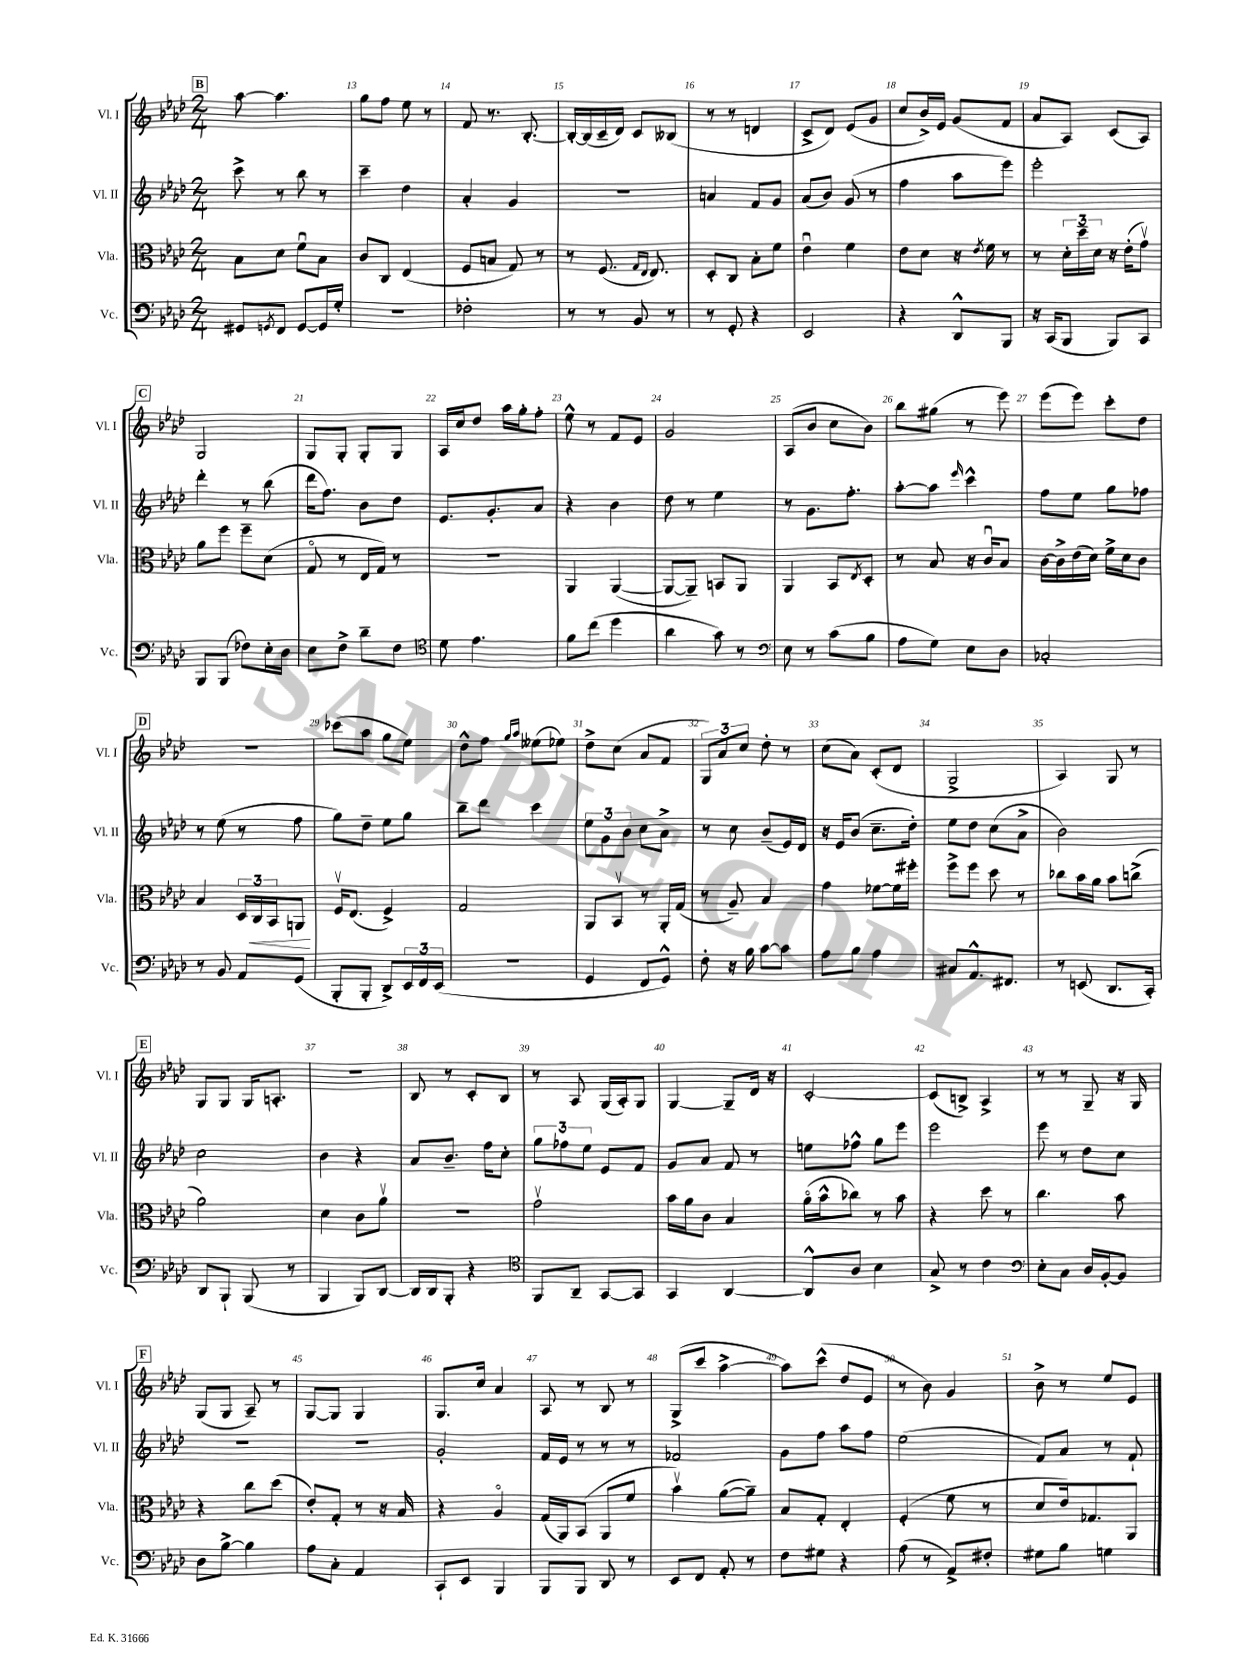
<<
\new StaffGroup <<
\new Staff = "s0" \with { instrumentName = "Vl. I" shortInstrumentName = "Vl. I" } {
    \clef treble \key aes \major \numericTimeSignature \time 2/4
    \mark \markup { \box "B" } aes''8~ aes''4. |
    g''8 f''8 ees''8 r8 |
    f'8 r8. bes8.~-. |
    bes16~-. bes16( c'16-- des'16) c'8 beses8( |
    r8 r8 d'4 |
    c'8-> des'8) ees'8( g'8 |
    c''8 bes'16->) ees'16 g'8( f'8 |
    aes'8 aes8) c'8( aes8) |
    \mark \markup { \box "C" } g2 |
    g8 g8-. g8-. g8 |
    aes16 c''16 des''8 aes''16 g''16-. f''8-. |
    ees''8-^ r8 f'8 ees'8 |
    g'2 |
    aes8( bes'8 c''8 bes'8) |
    bes''8 gis''8( r8 ees'''8) |
    ees'''8( ees'''8) c'''8-. des''8 |
    \mark \markup { \box "D" } r2 |
    ces'''8( aes''8 g''8 ees''8) |
    des''8-^ f''8 \grace { g''16 aes''16 } eeses''8( ees''8) |
    des''8-> c''8( aes'8 f'8 |
    \tuplet 3/2 { g8) aes'8 c''8 } des''8-. r8 |
    c''8( aes'8) c'8-.( des'8 |
    g2-> |
    aes4) g8 r8 |
    \mark \markup { \box "E" } g8 g8 g16 a8.-. |
    R2 |
    bes8 r8 c'8-. bes8 |
    r8 aes8 g16( aes16-.) g8 |
    g4~ g8-- des'16 r16 |
    c'2~-. |
    c'8( b8->) aes4-> |
    r8 r8 g8-- r16 g16 |
    \mark \markup { \box "F" } g8( g8 aes8--) r8 |
    g8~ g8 g4 |
    g8. c''16 aes'4 |
    aes8 r8 bes8 r8 |
    g8->( c'''8 aes''4~-> |
    aes''8) c'''8-^( des''8 ees'8 |
    r8 bes'8) g'4 |
    bes'8-> r8 ees''8 ees'8 \bar "|." |
}
\new Staff = "s1" \with { instrumentName = "Vl. II" shortInstrumentName = "Vl. II" } {
    \clef treble \key aes \major \numericTimeSignature \time 2/4
    \mark \markup { \box "B" } c'''8-> r8 bes''8 r8 |
    c'''4-- des''4 |
    aes'4-. g'4 |
    R2 |
    a'4 f'8 g'8 |
    aes'8( bes'8) g'8( r8 |
    f''4 aes''8 ees'''8) |
    ees'''2-. |
    \mark \markup { \box "C" } des'''4-. r8 bes''8( |
    des'''16 f''8.) bes'8 des''8 |
    ees'8. g'8.-. aes'8 |
    r4 bes'4 |
    des''8 r8 ees''4 |
    r8 g'8. f''8.-. |
    aes''8~-. aes''8 \grace { ees'''16 } c'''4-^ |
    f''8 ees''8 g''8 fes''8 |
    \mark \markup { \box "D" } r8 ees''8( r8 f''8 |
    g''8) des''8-- ees''8 g''8 |
    bes''8-- des'''8 c'''4 |
    \tuplet 3/2 { ees''8 g'8 bes'8 } c''8 aes'8-> |
    r8 c''8 bes'8--( ees'16) des'16 |
    r16 ees'16 bes'8( c''8.-- des''16-.) |
    ees''8 des''8 c''8( aes'8-> |
    bes'2) |
    \mark \markup { \box "E" } c''2 |
    bes'4 r4 |
    aes'8 bes'8.-- f''16 c''8-. |
    \tuplet 3/2 { g''8 fes''8 ees''8 } ees'8 f'8 |
    g'8 aes'8 f'8 r8 |
    e''8 fes''8-^ g''8 ees'''8 |
    ees'''2 |
    ees'''8 r8 des''8 c''8 |
    \mark \markup { \box "F" } R2 |
    R2 |
    g'2-. |
    f'16 ees'16 r8 r8 r8 |
    fes'2 |
    g'8 f''8 aes''8 f''8 |
    ees''2( |
    f'8) aes'8 r8 f'8-! \bar "|." |
}
\new Staff = "s2" \with { instrumentName = "Vla." shortInstrumentName = "Vla." } {
    \clef alto \key aes \major \numericTimeSignature \time 2/4
    \mark \markup { \box "B" } bes8 des'8 f'8\downbow bes8 |
    c'8 c8 ees4( |
    f8 b8 g8) r8 |
    r8 f8.( \grace { g16 ees16 } ees8.) |
    des8-. c8 bes8-. f'8 |
    ees'4\downbow f'4 |
    ees'8 des'8 r16 \acciaccatura { ees'8 } f'16 r8 |
    r8 \tuplet 3/2 { des'16-. des''16-- des'16 } r16 ees'16-.( g'8\upbow) |
    \mark \markup { \box "C" } aes'8 f''8 f''8-- des'8( |
    g8\flageolet r8 ees16 g16) r8 |
    R2 |
    aes,4 aes,4~( |
    aes,8~ aes,8--) b,8 aes,8 |
    aes,4 bes,8 \acciaccatura { ees8 } des8-. |
    r8 bes8 r16 c'16\downbow bes8 |
    c'16~ c'16-> ees'16( des'16) f'16-> des'16 c'8 |
    \mark \markup { \box "D" } bes4 \tuplet 3/2 { des16 c16\< bes,16 } a,8\! |
    f16\upbow ees8.( f4->) |
    g2 |
    aes,8 bes,8\upbow r8 aes,16-. g16( |
    r8 aes8--) bes4 |
    g'4 fes'8~ fes'16 fis''16-. |
    f''8-> f''8 des''8 r8 |
    ces''8 bes'16 aes'16 bes'8 c''8->( |
    \mark \markup { \box "E" } aes'2) |
    des'4 c'8 aes'8\upbow |
    R2 |
    g'2\upbow |
    bes'16 aes'16 c'8 bes4 |
    aes'16\flageolet( bes'16-^ ces''8) r8 bes'8 |
    r4 des''8 r8 |
    c''4. bes'8 |
    \mark \markup { \box "F" } r4 c''8 des''8( |
    ees'8-.) g8-. r8 r16 bes16 |
    r4 aes4\flageolet |
    g16( aes,16) bes,8( aes,8 f'8 |
    bes'4\upbow) aes'8~( aes'8--) |
    bes8 g8-. ees4-. |
    f4-.( f'8 r8 |
    des'8 ees'16) ges8. aes,8 \bar "|." |
}
\new Staff = "s3" \with { instrumentName = "Vc." shortInstrumentName = "Vc." } {
    \clef bass \key aes \major \numericTimeSignature \time 2/4
    \mark \markup { \box "B" } gis,8 \acciaccatura { g,8 } f,8 g,8~ g,16 g16-. |
    R2 |
    fes2-. |
    r8 r8 bes,8 r8 |
    r8 g,8-. r4 |
    ees,2 |
    r4 des,8-^ bes,,8 |
    r16 c,16( bes,,8 bes,,8) c,8 |
    \mark \markup { \box "C" } bes,,8 bes,,8( fes8) ees16-. des16 |
    ees8 f8-> des'8-- f8 |
    \clef tenor des'8 ees'4. |
    f'8 c''8( des''4 |
    aes'4 g'8) r8 |
    \clef bass ees8 r8 c'8( bes8 |
    aes8 g8) ees8 des8 |
    ces2-. |
    \mark \markup { \box "D" } r8 bes,8 aes,8 g,8( |
    bes,,8-. bes,,8-. des,8->) \tuplet 3/2 { ees,16 f,16 ees,16( } |
    R2 |
    g,4 f,8 g,8-^) |
    f8-. r16 bes16 c'8~ c'8 |
    aes8 bes8 aes4 |
    cis8 aes,8.-^ fis,8. |
    r8 e,8( des,8. c,16-.) |
    \mark \markup { \box "E" } des,8 bes,,8-! bes,,8( r8 |
    bes,,4 bes,,8) des,8~ |
    des,16 des,16 bes,,8-. r4 |
    \clef tenor f,8 aes,8-- g,8~ g,8 |
    g,4 aes,4~ |
    aes,8-^ aes8 bes4 |
    g8-> r8 c'4 |
    \clef bass ees8-. c8 des16 bes,16~-. bes,8 |
    \mark \markup { \box "F" } des8 bes8~-> bes4 |
    aes8 c8-. aes,4 |
    c,8-! ees,8 bes,,4 |
    bes,,8 bes,,8 des,8 r8 |
    ees,8 f,8 aes,8-. r8 |
    f8 gis8 r4 |
    aes8( r8 aes,8->) fis8-. |
    gis8 bes8 g4 \bar "|." |
}
>>
>>
\layout { \context { \Score currentBarNumber = #12 \override BarNumber.break-visibility = ##(#f #t #t) barNumberVisibility = #all-bar-numbers-visible } }
